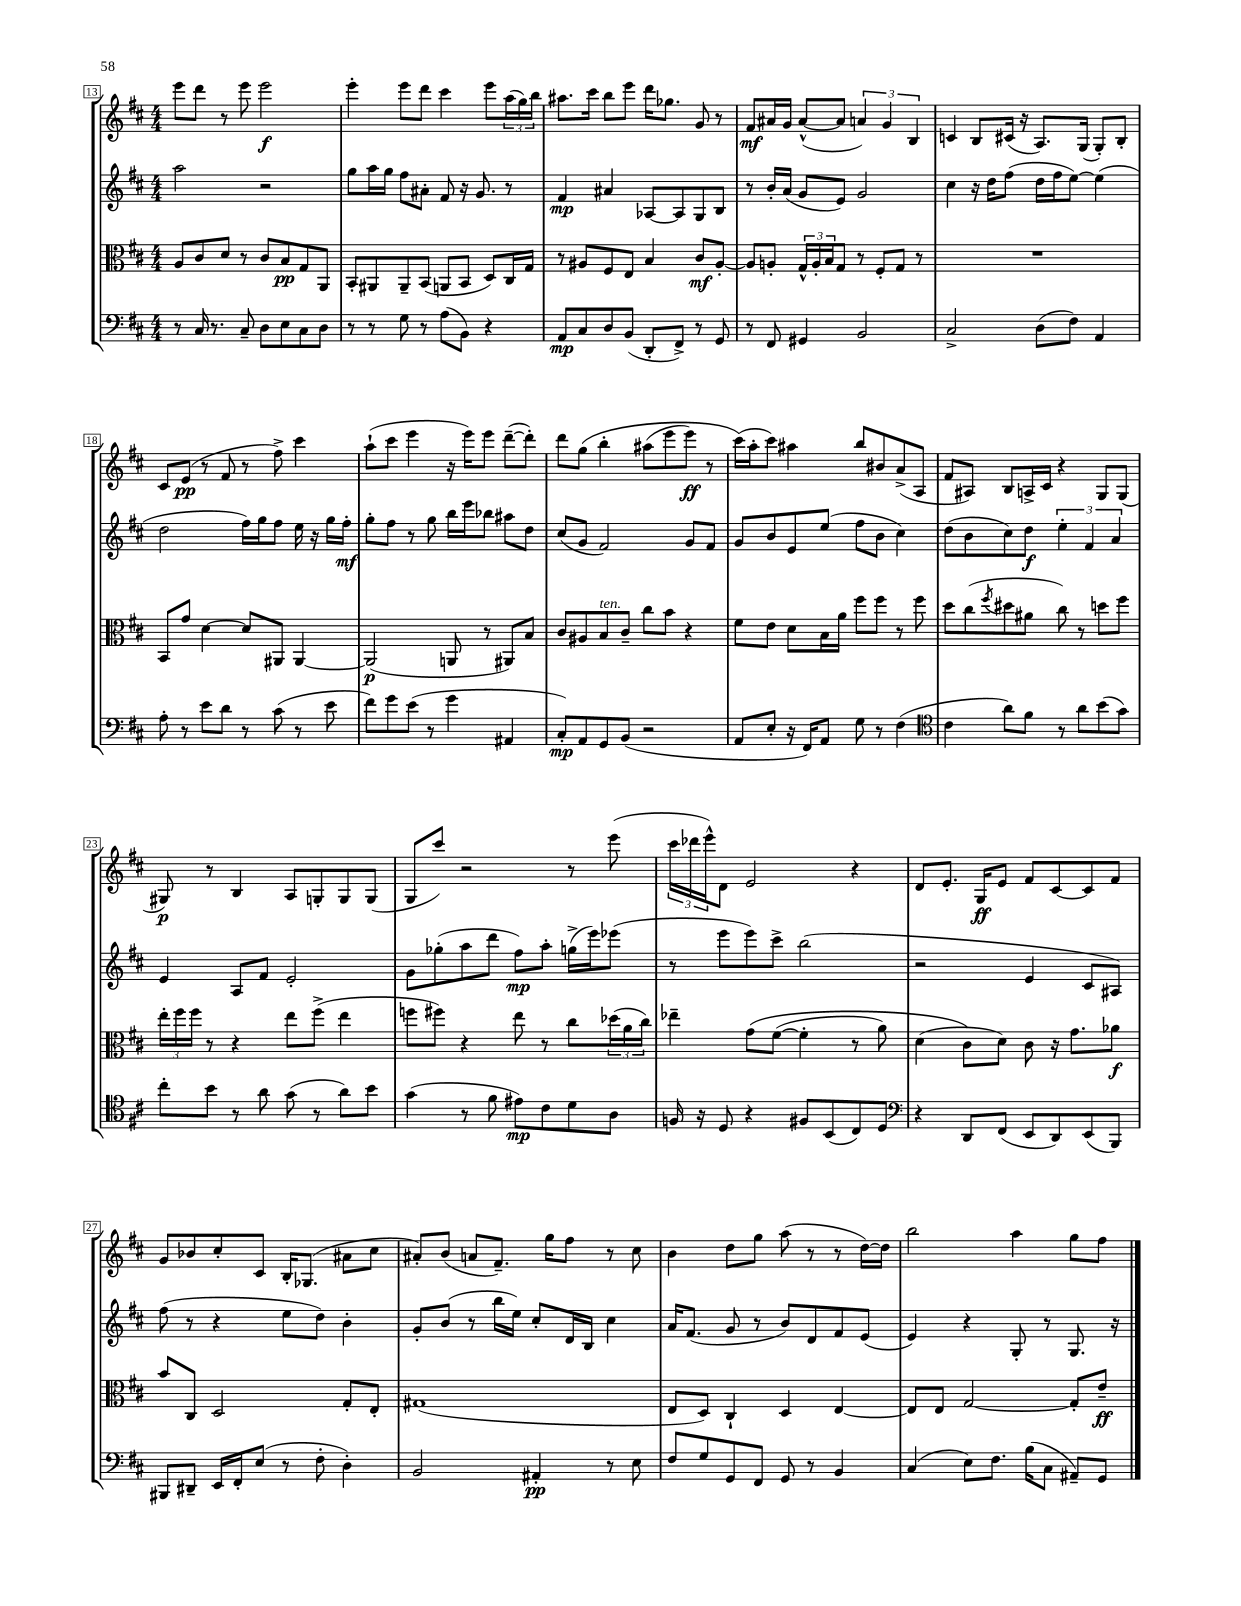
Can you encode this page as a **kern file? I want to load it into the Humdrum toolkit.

**kern	**kern	**kern	**kern
*staff4	*staff3	*staff2	*staff1
*clefF4	*clefC3	*clefG2	*clefG2
*k[f#c#]	*k[f#c#]	*k[f#c#]	*k[f#c#]
*M4/4	*M4/4	*M4/4	*M4/4
8r	8A/L	2aa\	8eee\L
16C#/	8c#/	.	8ddd\J
8.r	.	.	.
.	8d/J	.	8r
8C#~/	8r	.	8eee\
8D\L	8c#/L	2r	2eee\
8E\	8B/	.	.
8C#\	8G/	.	.
8D\J	8AA/J	.	.
=	=	=	=
8r	8BB'/L	8gg\L	4eee'\
8r	8AA#/	16aa\L	.
.	.	16gg\JJ	.
8G\	8AA#~/	8ff#\L	8eee\L
8r	(8BB/J	8a#'\J	8ddd\J
(8A\L	8AA/L	8f#/	4ccc#\
8BB\J)	8BB/J	16r	.
.	.	8.g/	.
4r	8D/L)	.	8eee\L
.	16C#/L	8r	(24aa\L
.	.	.	24gg\)
.	16G/JJ	.	.
.	.	.	24bb\JJ
=	=	=	=
8AA/L	8r	4f#/	8.aa#\L
8C#/	8A#/L	.	.
.	.	.	16ccc#\Jk
8D/	8F#/	4a#/	8bb\L
(8BB/J	8E/J	.	8eee\J
8DD'/L	4B/	[8A-/L	16ddd\LK
.	.	.	8.gg-\J
8FF#^/J)	.	8A-/]	.
8r	8c#/L	8G/	8g/
8GG/	[8A#'/J	8B/J	8r
=	=	=	=
8r	8A#/]L	8r	8f#/L
8FF#/	8A'/J	16b'/LL	16a#/L
.	.	(16a/JJ	16g/JJ
4GG#/	24G^^/LL	8g/L	([8a#^^/L
.	24A'/	.	.
.	24B/J	.	.
.	8G/J	8e/J)	8a#/]J
2BB/	8r	2g/	6a/)
.	8F#'/L	.	.
.	.	.	6g/
.	8G/J	.	.
.	.	.	6B/
.	8r	.	.
=	=	=	=
2C#^/	1r	4cc#\	4c/
.	.	16r	8B/L
.	.	16dd\LK	.
.	.	(8ff#\J	(16c#/Jk
.	.	.	16r
(8D\L	.	16dd\LL	8.A/L)
.	.	16ff#\J	.
8F#\J)	.	[8ee\J)	.
.	.	.	(16G/Jk
4AA/	.	(4ee\]	8G'/L)
.	.	.	8B'/J
=	=	=	=
8A'\	8BB/L	2dd\	8c#/L
8r	8g/J	.	(8e/J
8e\L	[4d\	.	8r
8d\J	.	.	8f#/
8r	8d/]L	16ff#\LL)	8r
.	.	16gg\J	.
(8c#\	8AA#/J	8ff#\J	8ff#^\)
8r	[4AA#/	16ee\	4ccc#\
.	.	16r	.
8e\	.	16gg\LL	.
.	.	16ff#'\JJ	.
=	=	=	=
8f#\L)	(2AA#/]	8gg'\L	(8aa`\L
8g\	.	8ff#\J	8ccc#\J
(8e\J	.	8r	4eee\
8r	.	8gg\	.
4g\	8AA/	16bb\LL	16r
.	.	16eee\J	16eee\LK)
.	8r	8bb-\J	8eee\J
4AA#/	8AA#/L)	8aa#\L	([8ddd~\L
.	8B/J	8dd\J	8ddd'\]J)
=	=	=	=
8C#'/L)	8c#/L	(8cc#/L	8ddd\L
8AA/	8A#/	8g/J	&(8gg\J
8GG/	8B/	2f#/)	4bb'\
(8BB/J	8c#~/J	.	.
2r	8cc#\L	.	(8aa#\L
.	8b\J	.	8eee\
.	4r	8g/L	8eee\J)
.	.	8f#/J	8r
=	=	=	=
8AA/L	8f#\L	8g/L	(16ccc#\LL&)
.	.	.	16aa'\J
8E'/J	8e\J	8b/	8ccc#\J)
16r	8d\L	8e/	4aa#\
16FF#/LK)	.	.	.
8AA/J	16B\L	(8ee/J	.
.	16a\JJ	.	.
8G\	8ff#\L	8ff#\L	8bb/L
8r	8ff#\J	8b\J	8b#/
(4F#\	8r	4cc#\)	(8a^/
.	8ff#\	.	8A/J
=	=	=	=
*clefC4	*	*	*
4c#\	8dd\L	(8dd\L	8f#/L
.	(8cc#\	8b\	8A#/J)
.	8qff#/	.	.
8a\L)	8dd#\	8cc#\)	8B/L
8f#\J	8a#\J	8dd\J	16A^/L
.	.	.	16c#/JJ
8r	8cc#\)	6ee'\	4r
8a\L	8r	.	.
.	.	6f#/	.
(8b\	8dd\L	.	8G/L
.	.	6a/	.
8g\J)	8ff#\J	.	(8G/J
=	=	=	=
8cc#'\L	24ee'\LL	4e/	8G#/)
.	24ff#\	.	.
.	24ff#\JJ	.	.
8b\J	8r	.	8r
8r	4r	8A/L	4B/
8a\	.	8f#/J	.
(8g\	8ee\L	2e'/	8A/L
8r	(8ff#^\J	.	8G'/
8a\L)	4ee\	.	8G/
8b\J	.	.	(8G/J
=	=	=	=
(4g\	8ff\L	8g\L	8G/L
.	8ff#\J)	(8gg-'\	8ccc#/J)
8r	4r	8aa\	2r
8f#\	.	8ddd\J	.
8e#\L)	8ee\	8ff#\L)	.
8c#\	8r	8aa'\J	.
8d\	8cc#\L	(16gg^\LL	8r
.	.	16eee\J)	.
8A\J	(24dd-\L	(8eee-\J	(8eee\
.	24a\	.	.
.	24cc#\JJ)	.	.
=	=	=	=
16F/	4ee-~\	8r	24ccc#\LL
.	.	.	24ddd-\
16r	.	.	.
.	.	.	24eee^^\J)
8D/	.	8eee\L	8d\J
4r	&(8g\L	8eee\)	2e/
.	([8f#\J	8ccc#^\J	.
8F#/L	4f#'\]	(2bb\	.
(8BB/	.	.	.
8C#/)	8r	.	4r
8D/J	8a\)	.	.
=	=	=	=
*clefF4	*	*	*
4r	(4d\	2r	8d/L
.	.	.	8.e'/J
8DD/L	8c#\L&)	.	.
.	.	.	16G/LK
(8FF#/J	8d\J)	.	8e/J
8EE/L	8c#\	4e/	8f#/L
8DD/)	16r	.	[8c#/
.	8.g\L	.	.
(8EE/	.	8c#/L	8c#/]
8BBB/J)	8a-\J	8A#/J)	8f#/J
=	=	=	=
8BBB#/L	8b/L	(8ff#\	8g/L
8DD#~/J	8C#/J	8r	8b-/
16EE/LL	2D/	4r	8cc#'/
16FF#'/J	.	.	.
(8E/J	.	.	8c#/J
8r	.	8ee\L	16B'/LK
.	.	.	(8.G-/J
8F#'\	.	8dd\J)	.
4D'\)	8G'/L	4b'\	8a#\L
.	8E'/J	.	8cc#\J
=	=	=	=
2BB/	(1G#	8g'/L	8a#'/L)
.	.	(8b/J	(8b/J
.	.	8r	8a/L
.	.	16bb\LL	8.f#~/J)
.	.	16ee\JJ)	.
4AA#'/	.	8cc#'/L	.
.	.	.	16gg\LK
.	.	16d/L	8ff#\J
.	.	16B/JJ	.
8r	.	4cc#\	8r
8E\	.	.	8cc#\
=	=	=	=
8F#/L	8E/L	16a/LK	4b\
.	.	(8.f#/J	.
8G/	8D/J)	.	.
8GG/	4C#`/	8g/	8dd\L
8FF#/J	.	8r	8gg\J
8GG/	4D/	8b/L)	(8aa\
8r	.	8d/	8r
4BB/	[4E/	8f#/	8r
.	.	(8e/J	[16dd\LL)
.	.	.	16dd\]JJ
=	=	=	=
(4C#/	8E/]L	4e/)	2bb\
.	8E/J	.	.
8E\L)	[2G/	4r	.
8.F#\J	.	.	.
.	.	8G'/	4aa\
(16B\LK	.	.	.
8C#\J	.	8r	.
8AA#~/L)	8G'/]L	8.G/	8gg\L
8GG/J	8e~/J	.	8ff#\J
.	.	16r	.
==	==	==	==
*-	*-	*-	*-
